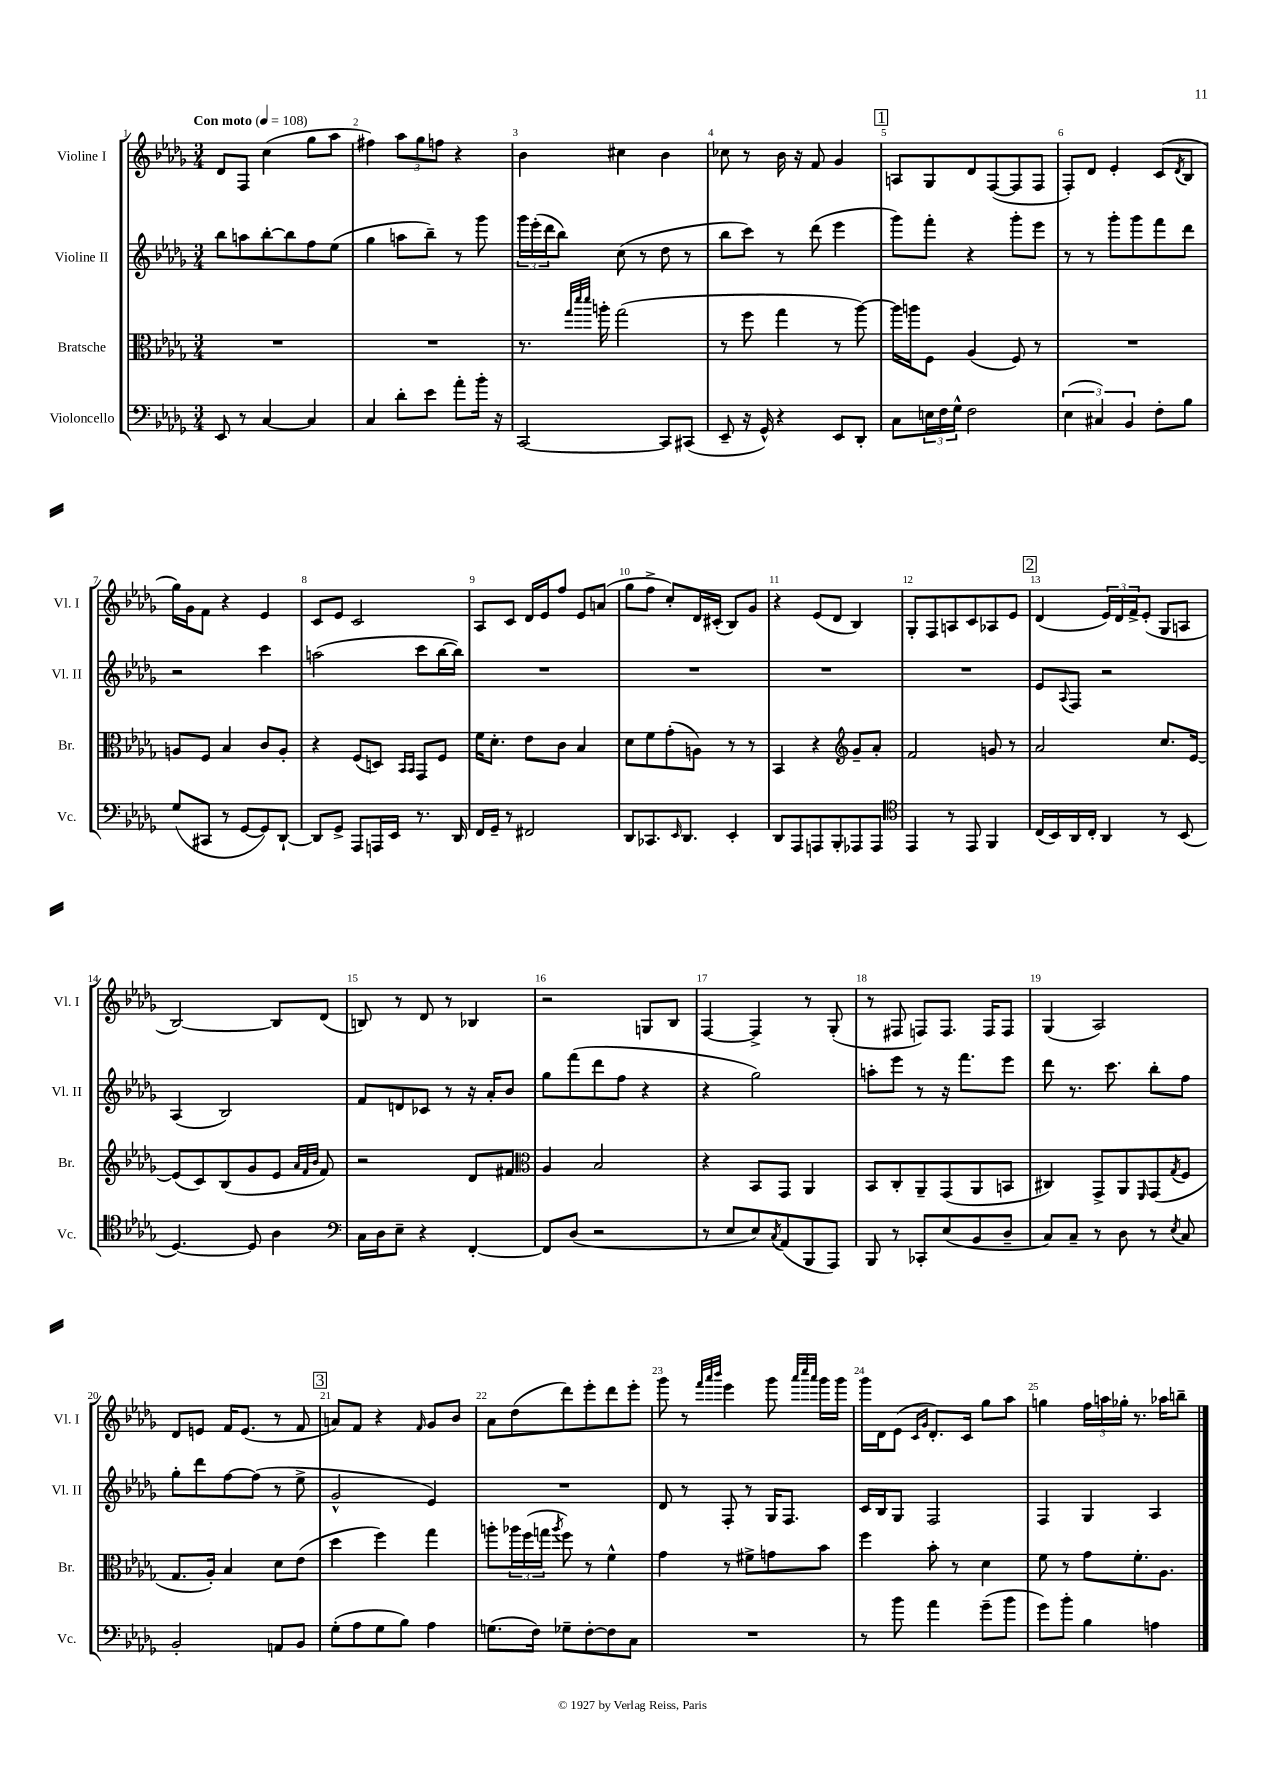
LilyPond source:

<<
\new StaffGroup <<
\new Staff = "s0" \with { instrumentName = "Violine I" shortInstrumentName = "Vl. I" } {
    \clef treble \key des \major \numericTimeSignature \time 3/4 \tempo "Con moto" 4 = 108
    des'8 f8 c''4( ges''8 aes''8 |
    fis''4) \tuplet 3/2 { aes''8 ges''8 f''8 } r4 |
    bes'4 cis''4 bes'4 |
    ces''8 r8 bes'16 r16 f'8 ges'4 |
    \mark \markup { \box "1" } a8 ges8 des'8 f8~( f8 f8 |
    f8-.) des'8 ees'4-. c'8( \acciaccatura { des'8 } bes8 |
    ges''16) ges'16 f'8 r4 ees'4 |
    c'8 ees'8 c'2 |
    aes8 c'8 des'16 ees'16 f''8 ees'8 a'8( |
    ges''8 f''8-> c''8-.) des'16 cis'16-.( bes8) ges'8 |
    r4 ees'8( des'8 bes4) |
    ges8-. f8 a8 c'8 aes8 ees'8 |
    \mark \markup { \box "2" } des'4( \tuplet 3/2 { ees'16) des'16 f'16-> } ees'8-.( ges8 a8 |
    bes2~) bes8 des'8( |
    b8) r8 des'8 r8 bes4 |
    r2 g8 bes8 |
    f4~ f4-> r8 ges8-.( |
    r8 fis8 f8) f8. f16 f8 |
    ges4( aes2) |
    des'8 e'8 f'16 e'8.( r8 f'8 |
    \mark \markup { \box "3" } a'8) f'8 r4 \grace { f'16 } ges'8 bes'8 |
    aes'8 des''8( des'''8) ees'''8-. des'''8 ees'''8-. |
    ges'''8 r8 \grace { f'''32 aes'''32 bes'''32 } ees'''4 ges'''8 \grace { aes'''32 c''''32 aes'''32 } ges'''16 ges'''16 |
    ges'''16 des'16 ees'8( \grace { c'16 ges'16 } des'8.-.) c'16 ges''8 aes''8 |
    g''4 \tuplet 3/2 { f''16 a''16 ges''16-. } r8. aes''16 b''8-- \bar "|." |
}
\new Staff = "s1" \with { instrumentName = "Violine II" shortInstrumentName = "Vl. II" } {
    \clef treble \key des \major \numericTimeSignature \time 3/4
    bes''8 a''8 bes''8~-. bes''8 f''8 ees''8( |
    ges''4 a''8 bes''8--) r8 ges'''8 |
    \tuplet 3/2 { ges'''16 ees'''16-.( des'''16 } bes''8) c''8( r8 des''8 r8 |
    bes''8 c'''8) r8 des'''8( ees'''4 |
    \mark \markup { \box "1" } ges'''8) f'''8-. r4 ges'''8-. ees'''8 |
    r8 r8 ges'''8-. ges'''8 f'''8 des'''8 |
    r2 c'''4 |
    a''2( c'''8 bes''16~ bes''16) |
    R2. |
    R2. |
    R2. |
    R2. |
    \mark \markup { \box "2" } ees'8 \appoggiatura { aes8 } f8 r2 |
    aes4( bes2) |
    f'8 d'8 ces'8 r8 r16 aes'16-. bes'8 |
    ges''8 f'''8( des'''8 f''8 r4 |
    r4 ges''2) |
    a''8-. ees'''8 r8 r16 f'''8. ees'''8 |
    des'''8 r8. c'''8. bes''8-. f''8 |
    ges''8-. des'''8 f''8~ f''8( r8 ees''8-> |
    \mark \markup { \box "3" } ges'2-^ ees'4) |
    R2. |
    des'8 r8 f8-. r8 ges16 f8. |
    c'16 bes16 ges8 f2 |
    f4 ges4 aes4 \bar "|." |
}
\new Staff = "s2" \with { instrumentName = "Bratsche" shortInstrumentName = "Br." } {
    \clef alto \key des \major \numericTimeSignature \time 3/4
    R2. |
    R2. |
    r8. \grace { ges''32 des'''32 des'''32 } a''16-. ges''2( |
    r8 f''8 ges''4 r8 aes''8~) |
    \mark \markup { \box "1" } aes''16 a''16 f8 aes4( f8) r8 |
    R2. |
    a8 f8 bes4 c'8 a8-. |
    r4 f8( d8) \grace { bes,16 bes,16 } ges,8 f8 |
    f'16 des'8.-. ees'8 c'8 bes4 |
    des'8 f'8 ges'8-.( a8) r8 r8 |
    bes,4 r4 \clef treble ges'8-- aes'8-. |
    f'2 g'8 r8 |
    \mark \markup { \box "2" } aes'2 c''8. ees'16~ |
    ees'8( c'8) bes8( ges'8 ees'8 \grace { aes'32 f'32 bes'32 } f'8) |
    r2 des'8 fis'8 |
    \clef alto aes4 bes2 |
    r4 bes,8 ges,8 aes,4 |
    bes,8 c8-. aes,8-- ges,8( aes,8 b,8 |
    cis4) ges,8-> aes,8 \grace { f,16 } ges,8( \acciaccatura { ges8 } f8 |
    ges8. aes16-.) bes4 des'8 ees'8( |
    \mark \markup { \box "3" } des''4 f''4) ges''4 |
    a''8-. \tuplet 3/2 { aes''16 f''16( g''16 } \acciaccatura { aes''8 } f''8) r8 f'4-^ |
    ges'4 r8 fis'8-> g'8 bes'8 |
    f''4 bes'8-. r8 des'4 |
    f'8 r8 ges'8 f'8.-. aes8. \bar "|." |
}
\new Staff = "s3" \with { instrumentName = "Violoncello" shortInstrumentName = "Vc." } {
    \clef bass \key des \major \numericTimeSignature \time 3/4
    ees,8 r8 c4~ c4 |
    c4 des'8-. ees'8 aes'8-. bes'16-. r16 |
    c,2~ c,8 cis,8( |
    ees,8-- r16 ges,16-^) r4 ees,8 des,8-. |
    \mark \markup { \box "1" } c8 \tuplet 3/2 { e16 f16 ges16-^ } f2 |
    \tuplet 3/2 { ees4( cis4) bes,4 } f8-. bes8 |
    ges8( cis,8 r8 ges,8~ ges,8) des,8~-! |
    des,8 ges,8-> aes,,8 a,,16 ees,16 r8. des,16 |
    f,16 ges,16-- r8 fis,2 |
    des,8 ces,8. \grace { ees,16 } des,8. ees,4-. |
    des,8 aes,,8 a,,8 bes,,8-. aes,,8 aes,,8 |
    \clef tenor ees,4 r8 ees,8 f,4 |
    \mark \markup { \box "2" } c16( bes,16) aes,16 c16-. aes,4 r8 bes,8( |
    des4.~) des8 aes4 |
    \clef bass c16 des16 ees8-- r4 f,4~-. |
    f,8 des8( r2 |
    r8 ees8 ees8) \acciaccatura { c8 } aes,8( bes,,8 aes,,8) |
    bes,,8 r8 ces,8-. ees8( bes,8 des8-- |
    c8) c8-- r8 des8 r8 \acciaccatura { ees8 } c8 |
    bes,2-. a,8 bes,8 |
    \mark \markup { \box "3" } ges8-.( aes8 ges8 bes8) aes4 |
    g8.( f16) ges8-- f8~-. f8 c8 |
    R2. |
    r8 bes'8 aes'4 ges'8--( bes'8 |
    ges'8) bes'8-. bes4 a4 \bar "|." |
}
>>
>>
\layout { \context { \Score \override BarNumber.break-visibility = ##(#f #t #t) barNumberVisibility = #all-bar-numbers-visible } }
